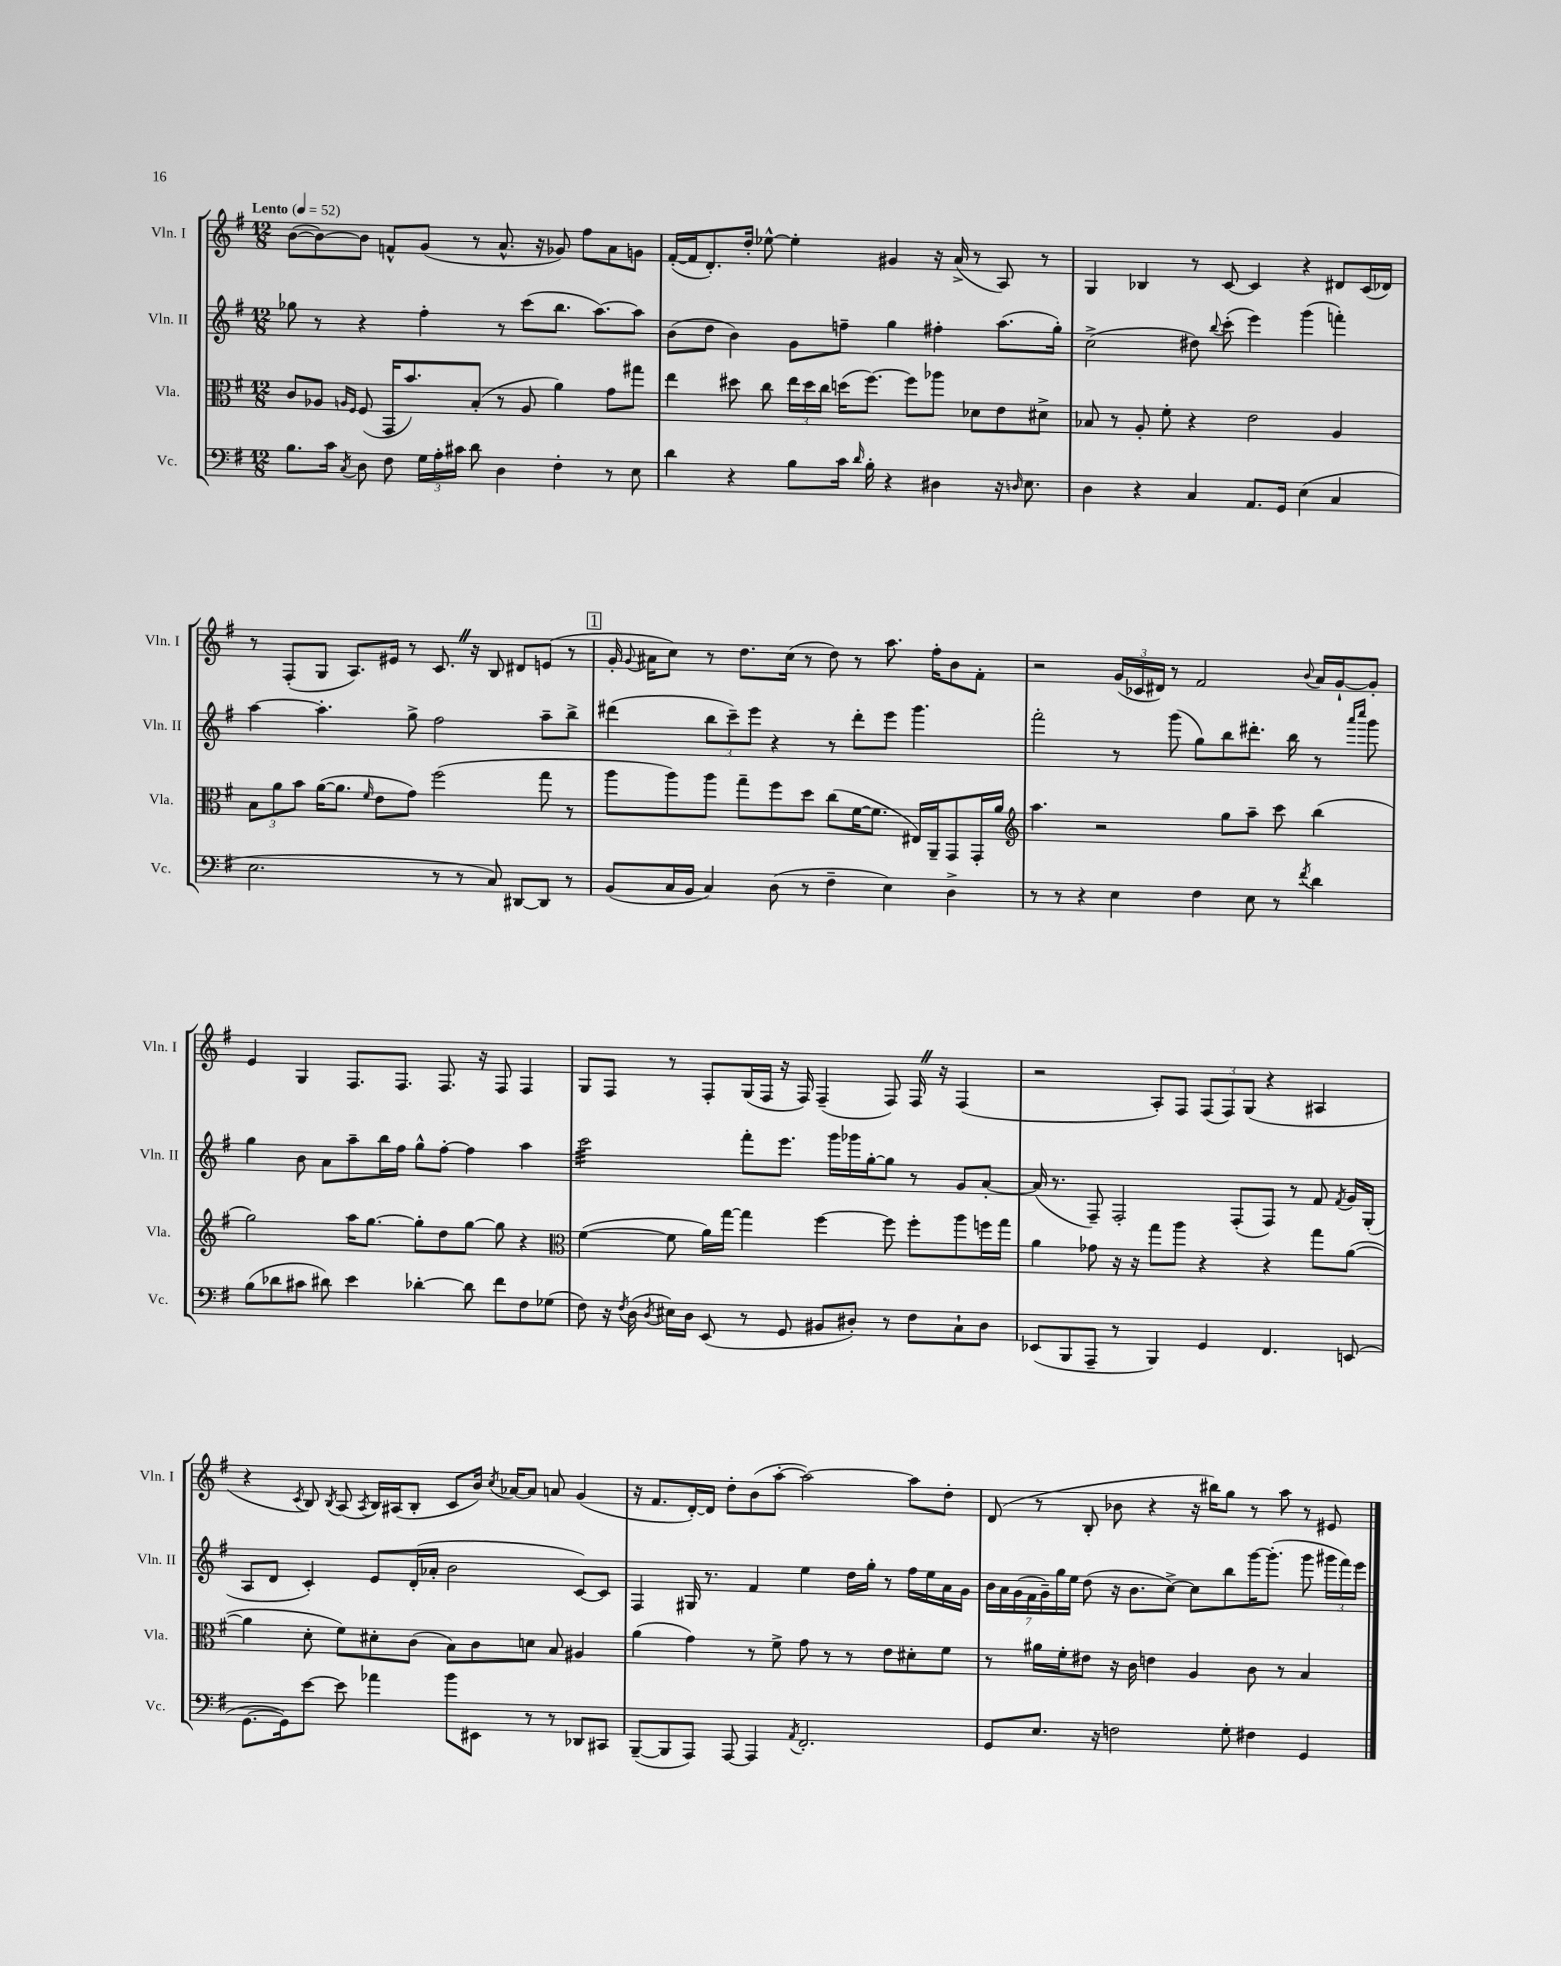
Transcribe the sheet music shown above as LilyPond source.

<<
\new StaffGroup <<
\new Staff = "s0" \with { instrumentName = "Vln. I" shortInstrumentName = "Vln. I" } {
    \clef treble \key g \major \numericTimeSignature \time 12/8 \tempo "Lento" 4 = 52
    \autoBeamOff b'8[~( b'8~) b'8] f'8[-^ g'8]( r8 a'8.-^ r16 ges'8) fis''8[ a'8 g'8] |
    fis'16[~-.( fis'16 d'8.-.) d''16]-. ees''8~-^ ees''4-. gis'4 r16 a'16->( r8 a8) r8 |
    g4 bes4 r8 c'8~ c'4 r4 dis'8[ c'16( des'16]) |
    r8 fis8[-.( g8] a8.[) eis'16] r8 c'8. \once \override BreathingSign.text = \markup { \musicglyph "scripts.caesura.straight" } \breathe r16 b8 dis'8[ e'8]( r8 |
    \mark \markup { \box "1" } g'16-. \appoggiatura { g'8 } ais'16[ c''8]) r8 d''8.[ c''16]( r8 d''8) r8 a''8. fis''16[-. b'8 fis'8]-. |
    r2 \tuplet 3/2 { g'16[( ces'16 dis'16]) } r8 fis'2 \appoggiatura { b'8 } a'16[ g'16~-! g'8]-. |
    e'4 g4 fis8.[ fis8.] fis8. r16 fis8 fis4 |
    g8[ fis8] r8 fis8[-. g16( fis16] r16 fis16) fis4--( fis8) fis16 \once \override BreathingSign.text = \markup { \musicglyph "scripts.caesura.straight" } \breathe r16 fis4( |
    r2 a8[-.) fis8] \tuplet 3/2 { fis8[( fis8) g8]( } r4 ais4 |
    r4 \acciaccatura { c'8 } b8) \acciaccatura { b8 } a8( \acciaccatura { a8 } b16[) ais16( b8]-. c'8[ b'16]) \acciaccatura { c''8 } aes'16[~ aes'8] a'8 g'4( |
    r16 fis'8.[ d'16~-.) d'16] d''8[-. b'8( a''8]~-. a''2~) a''8[ d''8]-. |
    d'8( r8 b8-. bes'8 r4 r16 bis''16[) g''8] r8 a''8 r8 eis'8 \bar "|." |
}
\new Staff = "s1" \with { instrumentName = "Vln. II" shortInstrumentName = "Vln. II" } {
    \clef treble \key g \major \numericTimeSignature \time 12/8
    \autoBeamOff ges''8 r8 r4 fis''4-. r8 c'''8[( b''8.] a''8.[~) a''8] |
    b'8[( d''8] b'4) g'8[ f''8]-- g''4 fis''4-. a''8.[( g''16]-.) |
    c''2->( dis''8) \appoggiatura { b''8 } c'''8-.( e'''4) g'''4( f'''4-.) |
    a''4~ a''4.-. g''8-> fis''2 a''8[-- b''8]-> |
    \mark \markup { \box "1" } dis'''4( \tuplet 3/2 { b''8[ c'''8--) e'''8] } r4 r8 dis'''8[-. e'''8] g'''4. |
    fis'''2-. r8 g'''8( g''8[) b''8 dis'''8.]-. b''16 r8 \grace { a'''16[ c''''16] } g'''8 |
    g''4 b'8 a'8[ a''8-- b''16 fis''16] g''8[-^ fis''8]~-. fis''4 a''4 |
    c'''2:32 fis'''8[-. e'''8.] g'''16[ ges'''16 g''16~-. g''8] r8 g'8[ a'8]~-. |
    a'16( r8. fis8--) fis2-. fis8[-.( fis8]) r8 fis'8 \acciaccatura { fis'8 } g'16[ g16]-.( |
    a8[ d'8] c'4-.) e'8[ d'16-.( aes'16]-. b'2 c'8[~) c'8] |
    fis4 gis16 r8. fis'4 e''4 d''16[ g''16]-. r8 fis''16[ e''16 a'16 g'16] |
    \tuplet 7/4 { b'16[ a'16 g'16( fis'16 g'16--) g''16 e''16] } d''8( r16 b'8.[ c''8]~->) c''8[ b''8 g'''16~ g'''8.]-.( g'''8 \tuplet 3/2 { gis'''16[ fis'''16) e'''16] } \bar "|." |
}
\new Staff = "s2" \with { instrumentName = "Vla." shortInstrumentName = "Vla." } {
    \clef alto \key g \major \numericTimeSignature \time 12/8
    \autoBeamOff c'8[ aes8] \grace { a16[ fis16] } fis8( g,16[ b'8.) b8]-.( r8 a8 a'4) g'8[ gis''8] |
    e''4 dis''8 c''8 \tuplet 3/2 { e''16[ dis''16 c''16] } d''16[( fis''8.]~) fis''8[ aes''8] des'8[ e'8 dis'8]-> |
    bes8 r8 a8-. fis'8-. r4 e'2 a4 |
    \tuplet 3/2 { b8[ a'8 b'8] } a'16[~( a'8.] \grace { fis'16 } e'8[ g'8]) fis''2( g''8 r8 |
    \mark \markup { \box "1" } a''8[ a''8) a''8] g''8[-- fis''8 d''8] c''8[( fis'16~ fis'8.] eis16[) a,16-- g,8 g,16-. a'16] |
    \clef treble a''4. r2 g''8[ a''8]-- c'''8 b''4( |
    g''2) a''16[ g''8.]~ g''8[-. d''8 g''8]~ g''8 r4 |
    \clef alto fis'4~( fis'8 a'16[) g''16]~ g''4 fis''4~ fis''8 fis''8[-. a''8 f''16 g''16] |
    a'4 ges'8 r16 r16 g''8[ a''8] r4 r4 g''8[ a'8]~( |
    a'4 d'8-. fis'8[) dis'8-. c'8]( b8[) c'8 d'8] b8 ais4 |
    a'4( g'4) r8 fis'8-> g'8 r8 r8 e'8[ dis'8-. fis'8] |
    r8 ais'16[ fis'16-. eis'8] r16 c'16 e'4 a4 c'8 r8 b4 \bar "|." |
}
\new Staff = "s3" \with { instrumentName = "Vc." shortInstrumentName = "Vc." } {
    \clef bass \key g \major \numericTimeSignature \time 12/8
    \autoBeamOff b8.[ c'16] \acciaccatura { c8 } d8 fis8 \tuplet 3/2 { g16[ a16-. cis'16] } d'8 d4 fis4-. r8 e8 |
    d'4 r4 b8[ c'16] \grace { d'16 } b16-. r4 dis4 r16 \grace { d16 } e8. |
    d4 r4 c4 a,8.[ g,16] e4( c4 |
    e2. r8 r8 c8) dis,8[~ dis,8] r8 |
    \mark \markup { \box "1" } b,8[( c16 b,16] c4) d8( r8 fis4-- e4) d4-> |
    r8 r8 r4 e4 fis4 e8 r8 \acciaccatura { fis'8 } d'4 |
    b8[( des'8 cis'8] dis'8) e'4 des'4~-. des'8 fis'8[ fis8 ges8]( |
    fis8) r16 \acciaccatura { fis8 } d16( \acciaccatura { d8 } eis16[) d16] e,8( r8 g,8 bis,8[ dis8]-.) r8 fis8[ c8-! dis8] |
    ees,8[( b,,8 a,,8]-- r8 b,,4) g,4 fis,4. e,8( |
    g,8.[~ g,16) e'8]~ e'8 aes'4 b'8[ eis,8] r8 r8 des,8[ cis,8] |
    b,,8[~--( b,,8 a,,8]) a,,8~ a,,4 \acciaccatura { a,8 } fis,2.-. |
    g,8[ e8.] r16 f2 g8-. fis4 g,4 \bar "|." |
}
>>
>>
\layout { \context { \Score \remove "Bar_number_engraver" } }
